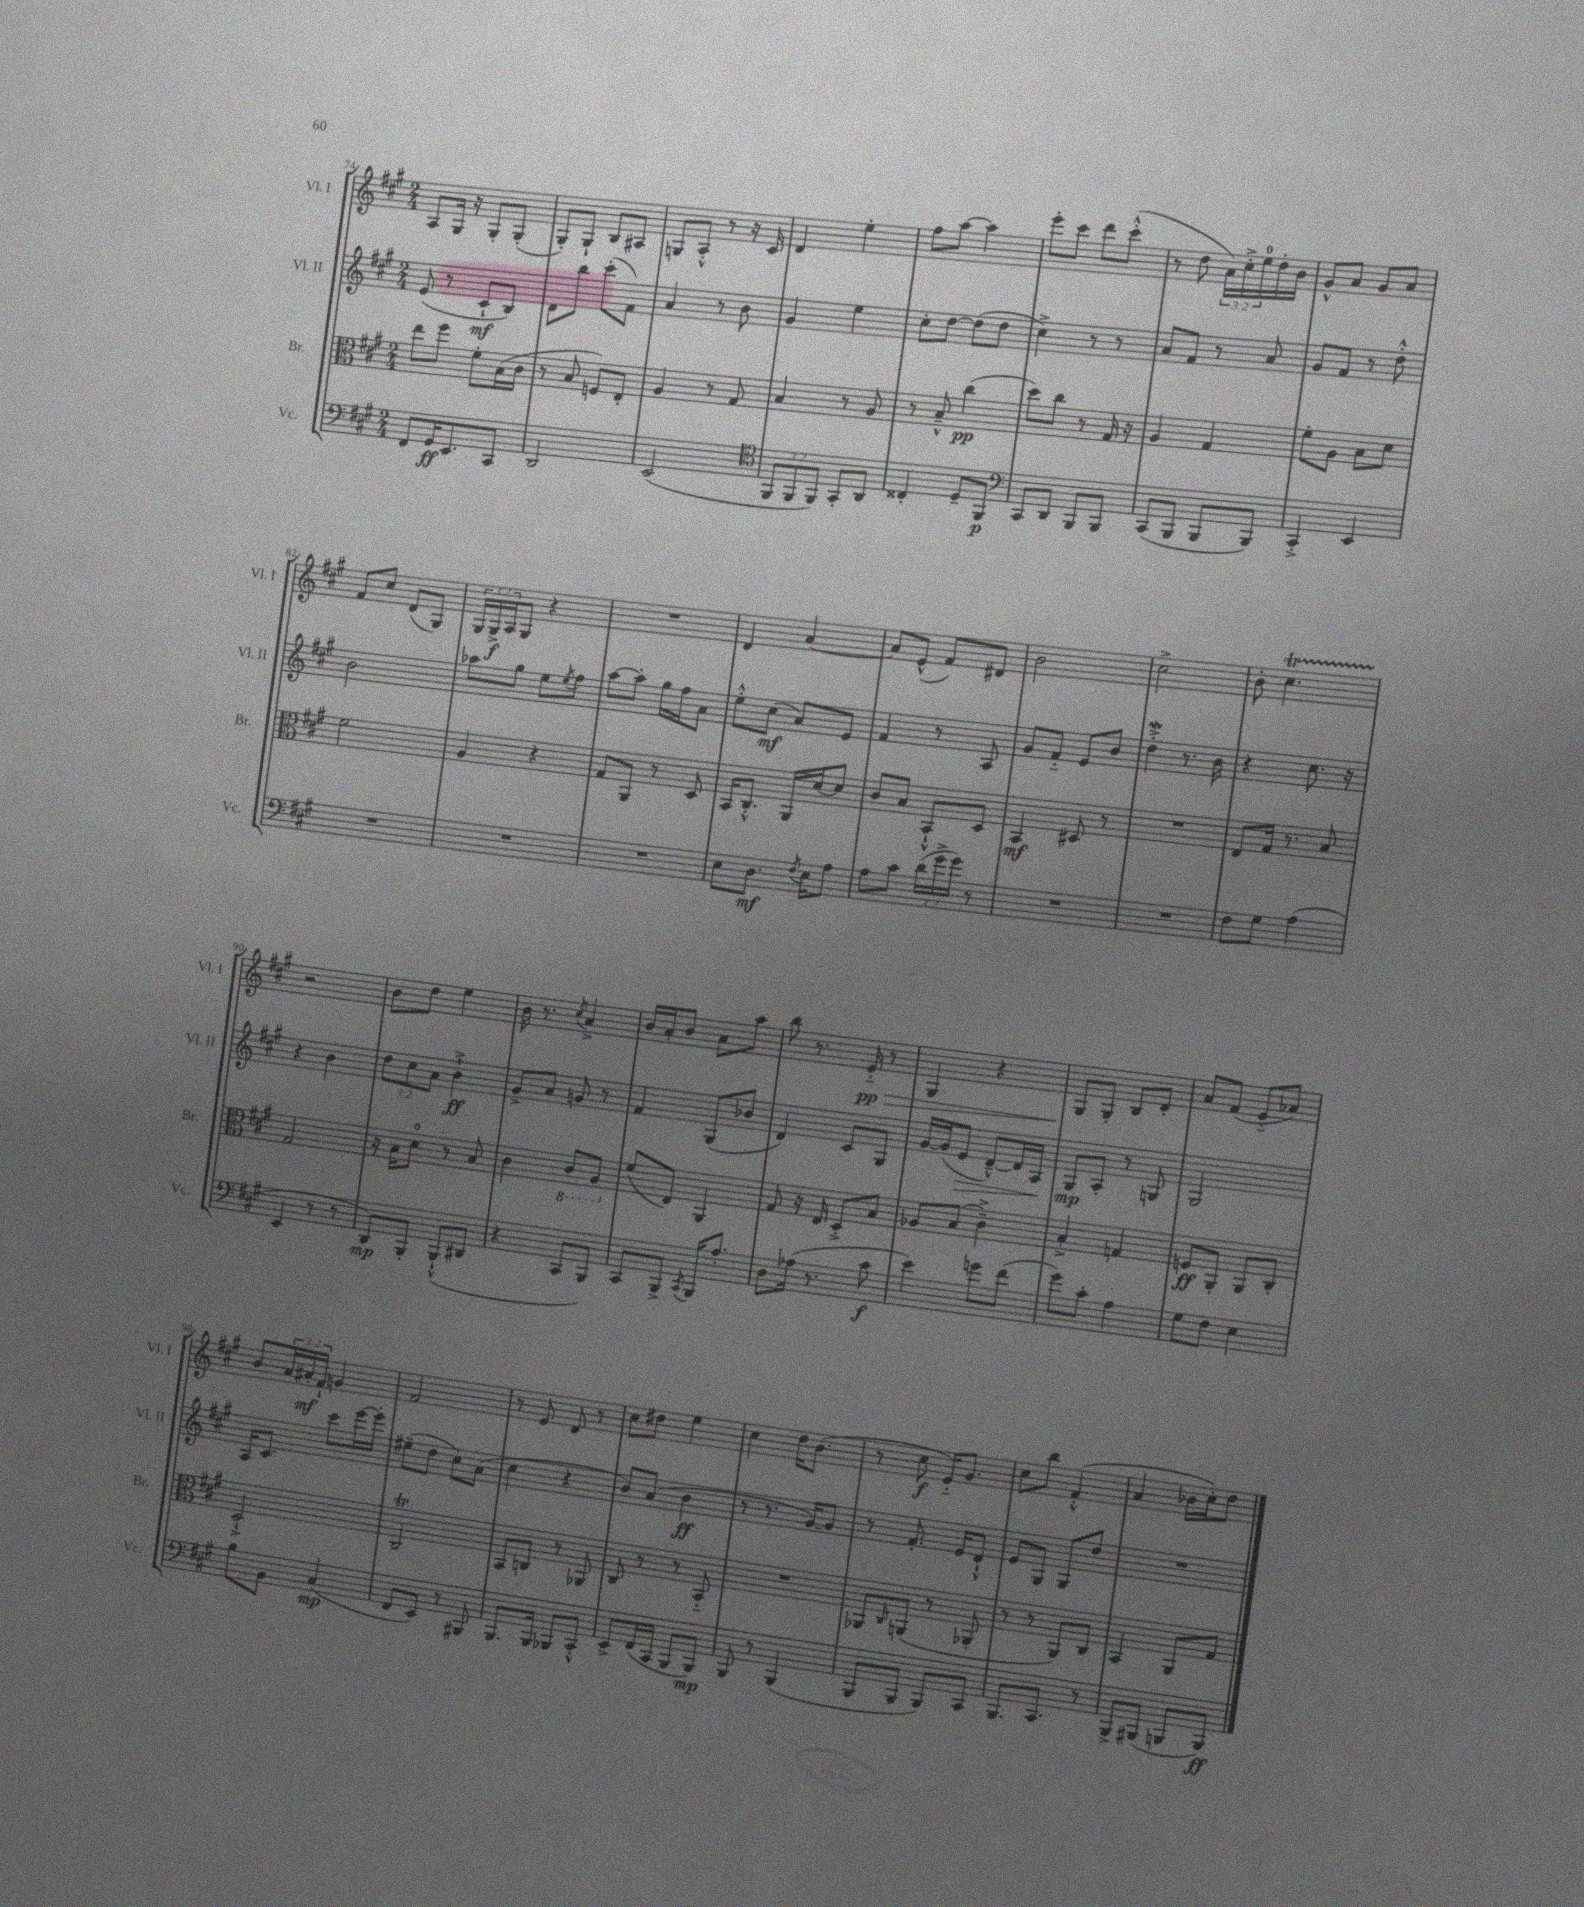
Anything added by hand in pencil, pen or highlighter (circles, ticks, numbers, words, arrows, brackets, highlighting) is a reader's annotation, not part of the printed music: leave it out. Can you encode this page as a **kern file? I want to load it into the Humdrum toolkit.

**kern	**kern	**kern	**kern
*staff4	*staff3	*staff2	*staff1
*clefF4	*clefC3	*clefG2	*clefG2
*k[f#c#g#]	*k[f#c#g#]	*k[f#c#g#]	*k[f#c#g#]
*M2/4	*M2/4	*M2/4	*M2/4
8FF#	8ee	(8e	8A
16GG#	8ff#	8r	16G#
8.EE	.	.	16r
.	8f#'	8c#`	8G#'
8CC#	(16B	8B)	(8G#'
.	16c#	.	.
=	=	=	=
2DD	8r	8d	8G#')
.	8B	8bb	8G#`
.	8F)	(8ccc#'	8B
.	8E'	8f#)	8A#
=	=	=	=
(2EE	4A	4a	8G
.	.	.	8A'^^
.	8r	8r	8r
.	8G#	8b	16r
.	.	.	16c#
=	=	=	=
*clefC4	*	*	*
12FF#	4B	4g#	4d
12FF#	.	.	.
12FF#)	.	.	.
8GG#'	8r	4ee	4ee'
8AA	8A	.	.
=	=	=	=
4C##'	8r	8cc#'	8ff#
.	8B~^^	[8dd	[8aa
8D~	(4cc#	(8dd]	4aa]
8FF#	.	8dd	.
=	=	=	=
*clefF4	*	*	*
8CC#	8dd)	4cc#^)	8eee'
8DD	8cc#	.	8ccc#
8BBB	8r	8r	8ddd
8BBB	16G#	8r	(8ccc#'^^
.	16r	.	.
=	=	=	=
(8CC#	4A	8a	8r
8BBB	.	8f#	8dd
8BBB	4G#	8r	24a)
.	.	.	24cc#'^
.	.	.	24ee
8BBB)	.	8a	16dd'
.	.	.	16b
=	=	=	=
4CC#'^	8f#'	8g#	8g#^^
.	8A	8f#	8a
4EE	8B	8r	8g#
.	8d	8dd'^^	8a
=	=	=	=
2r	2f#	2b	8f#
.	.	.	8cc#
.	.	.	(8d
.	.	.	8G#)
=	=	=	=
2r	4A	8aa-	24G#
.	.	.	24G#^
.	.	.	24A
.	.	8gg#	8G#
.	4r	8ee	4r
.	.	8qee	.
.	.	8ff#	.
=	=	=	=
2r	8G#	[8aa	2r
.	8AA	8aa']	.
.	8r	16gg#	.
.	.	16ff#	.
.	8D	8a	.
=	=	=	=
8E	16BB	8ee'^^	4d
.	8.C#'^^	.	.
8.D	.	(8cc#	.
.	16AA	8a)	[4a
8qF#	.	.	.
16E	[16d	.	.
8A	8d]	8e	.
=	=	=	=
8A	8c#	4f#	8a]
8c#	8B	.	(8e^^
(24d	8BB`^^	8r	8f#)
24g#^	.	.	.
24g#)	.	.	.
8r	8D	8A	8d#
=	=	=	=
2r	4BB	8g#	2b
.	.	8f#'~	.
.	8D#	8e	.
.	8r	8b	.
=	=	=	=
2r	2r	4dd'^	2cc#^
.	.	8.r	.
.	.	16b	.
=	=	=	=
8F#	8E	4r	8b'
8G#	16G#	.	4.cc#
.	8.r	.	.
(4A	.	8.cc#	.
.	8B	.	.
.	.	16r	.
=	=	=	=
4EE	2G#	4r	2r
8r	.	4b	.
8r	.	.	.
=	=	=	=
8DD)	16r	12dd	8b
.	16B	.	.
.	.	12cc#	.
8BBB'	8d	.	8dd
.	.	12a	.
(8BBB`^^	8r	4b`^	4ee
8DD#	8B	.	.
=	=	=	=
4r	4c#	8g#^	16b
.	.	.	8.r
.	.	8a	.
.	.	.	8qcc#
8CC#	8C#	8g	4a^
8BBB)	8AA	8r	.
=	=	=	=
8CC#	(8f#	4f#	16b
.	.	.	16a'
8BBB^	8E)	.	8b
8qCC#	.	.	.
16BBB	4AA	(8G#	8a
8.A'	.	.	.
.	.	8b-	8aa
=	=	=	=
8D	8G#	4d)	8bb
(16A-	16r	.	8.r
8.r	16E	.	.
.	8D'^	8c#	.
.	.	.	16e'~
8c#	8B	8G#	8r
=	=	=	=
4e)	8A-	[16g#	4G#
.	.	(16g#]	.
.	(8B	8e	.
8g	4c#~^)	[8d~^^)	4r
(8f#	.	16d]	.
.	.	16A	.
=	=	=	=
8g#)	4B'^	8G#	8G#
8c#'	.	8A'	8G#'
4A	4G	8r	8B
.	.	8G	8d'
=	=	=	=
8G#	8F	2G#	8a
8F#	8AA'	.	(8f#
4E	8AA	.	8e'~
.	8C#'	.	8a-)
=	=	=	=
8B	2D`^	16A	8b
.	.	8.c#	.
8BB	.	.	24a
.	.	.	24a#'
.	.	.	24f#`
(4C#	.	8ccc#	4g
.	.	[16eee	.
.	.	16eee']	.
=	=	=	=
8FF#	2C#	(8ee#~	2f#
8EE)	.	8dd	.
8r	.	8cc#)	.
8BBB#	.	(8a	.
=	=	=	=
8.BBB	8BB	4cc#	8r
.	8C	.	8e
16BBB	.	.	.
8BBB-	8r	4r	8d
8CC#'^^	8AA-	.	8r
=	=	=	=
8EE^	8C#	8b)	8cc#
(16FF#	8r	(8a	8dd#
16CC#	.	.	.
8BBB	8r	4b	4ee
8BBB)	8BB'~	.	.
=	=	=	=
8BBB	2r	8r	4cc#
8r	.	8.r	.
(4BBB	.	.	16dd
.	.	[16g#)	(8.b
.	.	8g#]	.
=	=	=	=
8BBB	8AA-	8r	8r
.	16qqC#	.	.
8BBB	(8AA	8.f#'	8cc#
8BBB)	8r	.	16e'~)
.	.	16e	8.g#
8CC#	8AA-'	8d`^^	.
=	=	=	=
8.BBB	8r	8e	8cc#
.	8r	8G#	8bb
8.CC#	.	.	.
.	8AA)	8G#	(4f#'^^
8r	8C#	8dd	.
=	=	=	=
8BBB^	4BB	2r	4a
(8BBB#	.	.	.
8BBB	8AA	.	16b-
.	.	.	16cc#')
8BBB)	8G#	.	8dd
==	==	==	==
*-	*-	*-	*-
